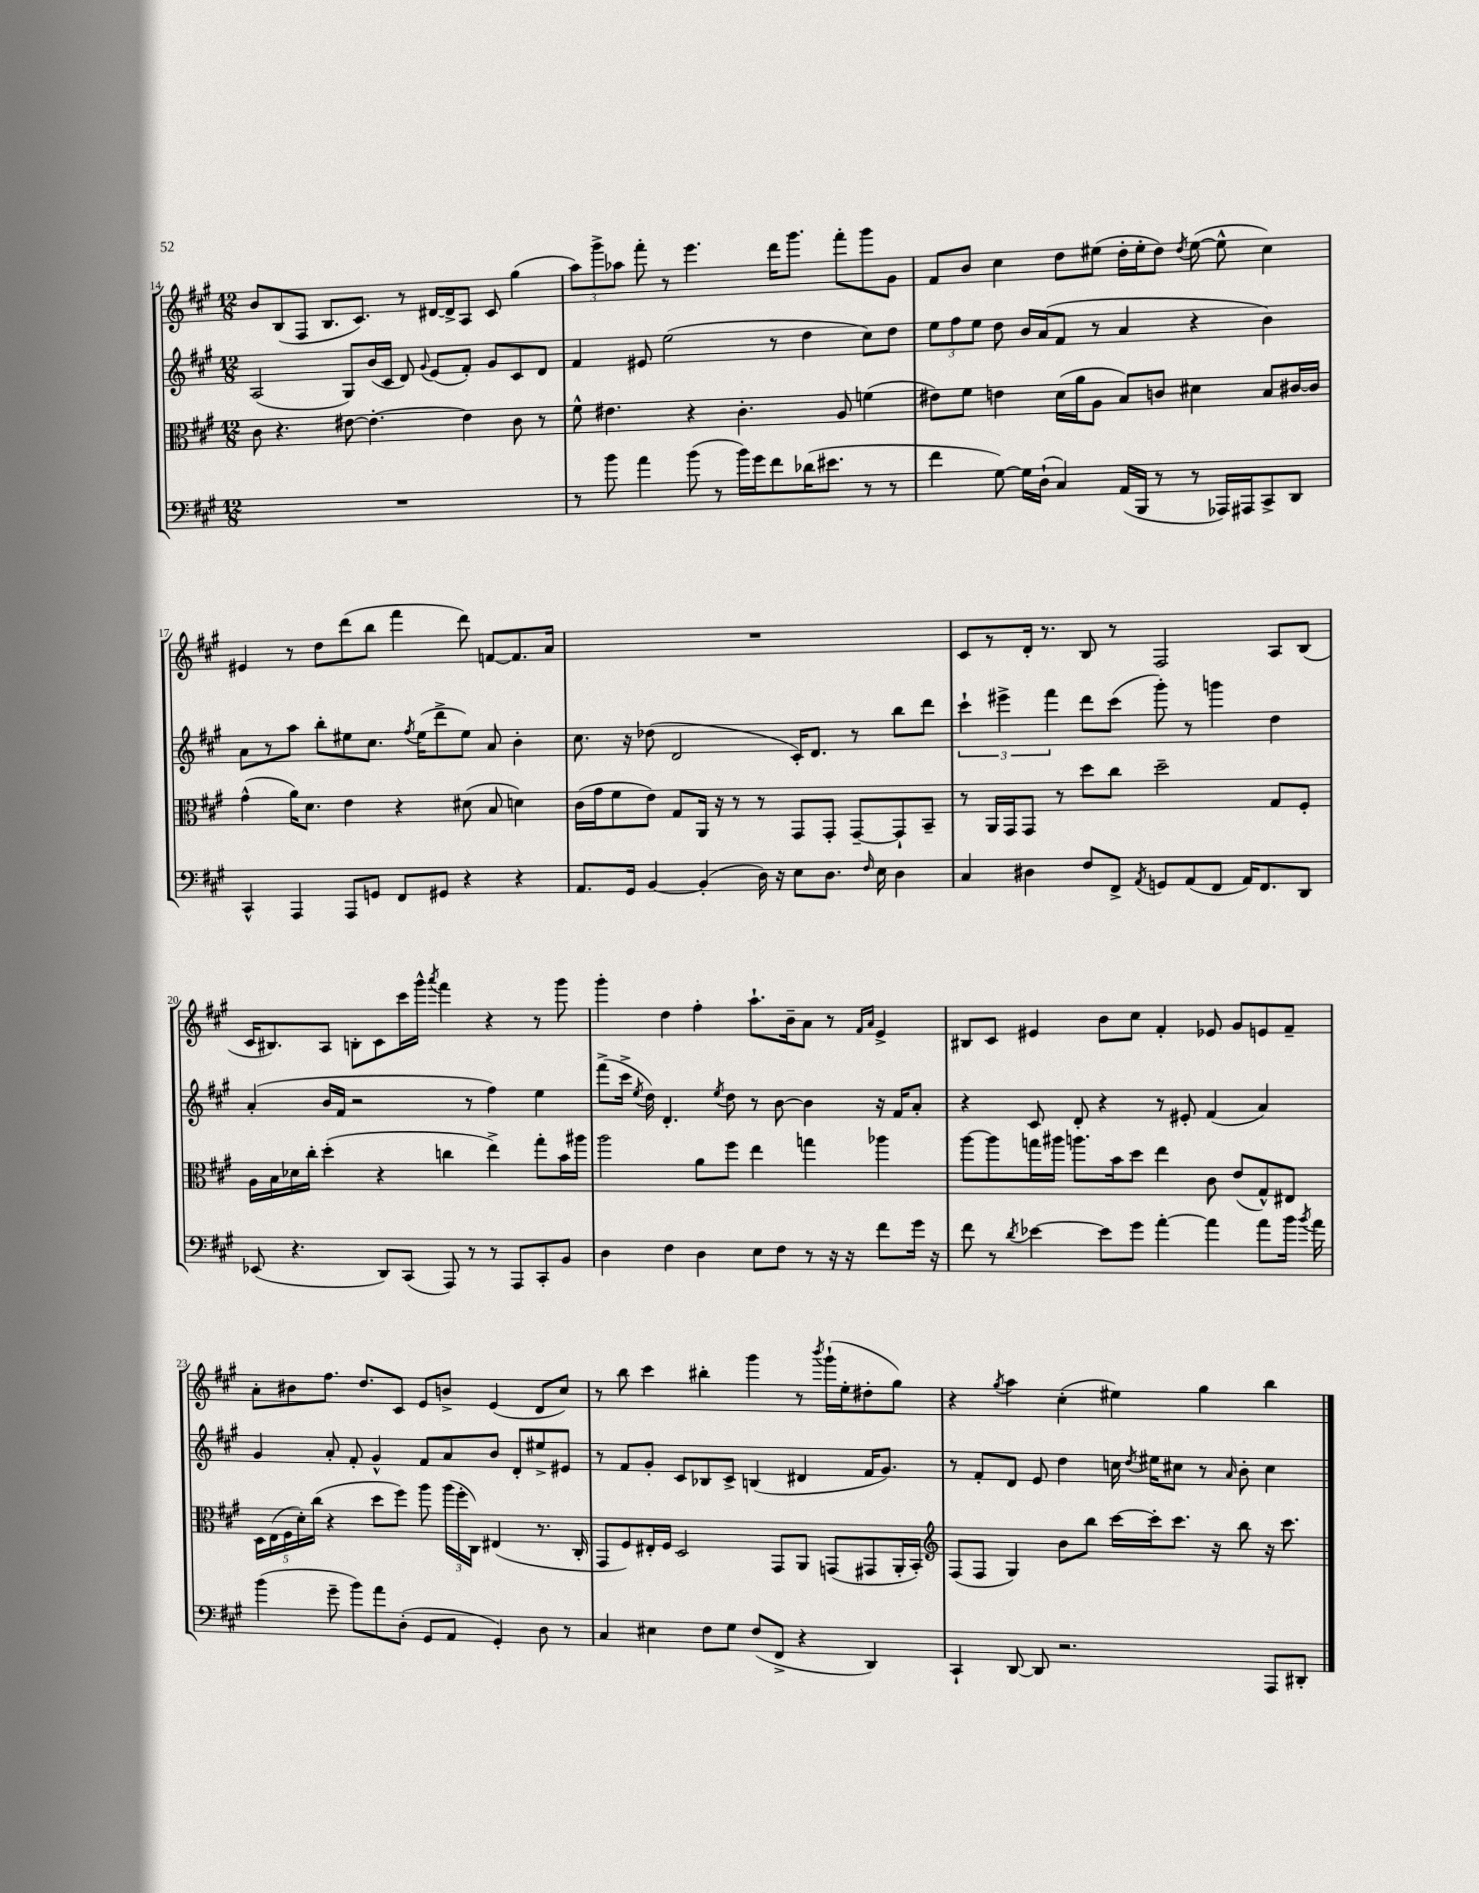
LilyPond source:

<<
\new StaffGroup <<
\new Staff = "s0" {
    \clef treble \key a \major \numericTimeSignature \time 12/8
    \autoBeamOff b'8[ b8( fis8] b8.[ cis'8.]) r8 dis'16[~ dis'16-> a8] cis'8 gis''4( |
    \tuplet 3/2 { a''8[) gis'''8-> aes''8] } fis'''8-. r8 e'''4. d'''16[ gis'''8.] fis'''8[-. gis'''8 gis'8] |
    fis'8[ b'8] cis''4 d''8[ eis''8]( d''16[-. eis''16-. d''8]) \acciaccatura { d''8 } eis''8~( eis''8-^ cis''4) |
    eis'4 r8 d''8[ d'''8( b''8] fis'''4 d'''8) f'8[~ f'8. a'16] |
    R1. |
    cis'8[ r8 d'16]-. r8. b8 r8 fis2 a8[ b8]( |
    cis'16[ bis8.) a8] b8[-. cis'8 cis'''16 gis'''16]-^ \acciaccatura { a'''8 } fis'''4 r4 r8 gis'''8 |
    gis'''4-. d''4 fis''4-. a''8.[-! b'16-- a'8] r8 \grace { fis'16[ a'16] } e'4-> |
    bis8[ cis'8] eis'4 b'8[ cis''8] fis'4-. ees'8 gis'8[ e'8 fis'8]-- |
    a'8[-. bis'8 fis''8.] d''8.[ cis'8] e'8[ b'8]-> e'4( d'8[ cis''8]) |
    r8 b''8 cis'''4 bis''4-. gis'''4 r8 \acciaccatura { b'''8 } gis'''16[-!( e''16-. dis''8-. gis''8]) |
    r4 \acciaccatura { gis''8 } a''4 cis''4-.( eis''4) gis''4 b''4 \bar "|." |
}
\new Staff = "s1" {
    \clef treble \key a \major \numericTimeSignature \time 12/8
    \autoBeamOff a2( gis8[) b'16( cis'16] d'8) \appoggiatura { gis'8 } e'8[( fis'8]-.) gis'8[ cis'8 d'8] |
    fis'4 eis'8 e''2( r8 d''4 cis''8[) d''8] |
    \tuplet 3/2 { e''8[ fis''8 e''8] } d''8 b'16[ a'16( fis'8] r8 a'4 r4 b'4) |
    a'8[ r8 a''8] b''8[-. eis''8 cis''8.] \acciaccatura { fis''8 } eis''16[( d'''8-> eis''8]) a'8 b'4-. |
    cis''8. r16 des''8( d'2 cis'16[-.) d'8.] r8 b''8[ d'''8] |
    \tuplet 3/2 { cis'''4-! eis'''4-> fis'''4 } d'''8[ cis'''8]( gis'''8-.) r8 g'''4 d''4 |
    a'4-.( b'16[ fis'16] r2 r8 fis''4) e''4 |
    fis'''8[->( cis'''16]-> \acciaccatura { e''8 } d''16) d'4.-. \acciaccatura { e''8 } d''8 r8 b'8~ b'4 r16 fis'16[ a'8]-. |
    r4 cis'8 d'8-. r4 r8 eis'8-. fis'4( a'4) |
    gis'4 a'8-. fis'8-. gis'4-^ fis'8[ a'8 b'8] d'8[-. eis''8-> eis'8] |
    r8 fis'8[ gis'8]-. cis'8[ bes8 cis'8]-> b4( dis'4 fis'16[ gis'8.]) |
    r8 fis'8[-. d'8] e'8 d''4 c''16 \acciaccatura { d''8 } eis''16[ cis''8] r8 \grace { a'16 } b'8-. cis''4 \bar "|." |
}
\new Staff = "s2" {
    \clef alto \key a \major \numericTimeSignature \time 12/8
    \autoBeamOff cis'8 r4. eis'8~ eis'4.~-. eis'4 cis'8 r8 |
    fis'8-^ eis'4. r4 cis'4.-. a8 f'4( |
    eis'8[) fis'8] e'4 d'16[( a'16 a8] b8[) c'8] dis'4 b8[ cis'16~ cis'16] |
    gis'4-^( a'16[) d'8.] e'4 r4 dis'8( b8 d'4) |
    cis'16[( gis'16 fis'8 e'8]) gis8[ a,16] r16 r8 r8 gis,8[ gis,8]-. gis,8[~-- gis,8-! b,8]-- |
    r8 a,16[ gis,16 gis,8] r8 d''8[ cis''8] d''2-- gis8[ fis8]-. |
    a16[ b16 des'16 cis''16]-. d''4-.( r4 c''4 e''4->) gis''8[-. b'16 ais''16] |
    a''2 a'8[ fis''8] e''4 g''4 aes''4 |
    a''8[~ a''8 g''16 ais''16] a''8.[ b'16 d''8] e''4 cis'8 e'8[( gis8-^) eis8] |
    \tuplet 5/4 { d16[ e16( fis16 d'16-.) cis''16]( } r4 d''8[ fis''8]) a''8 \tuplet 3/2 { a''16[( fis''16-. cis16]) } eis4( r8. cis16-. |
    gis,8[ fis8) eis16-. fis16] d2 gis,8[ a,8] g,8[( gis,8 a,16-. b,16]-.) |
    \clef treble fis8[( fis8] gis4) b'8[ b''8] cis'''16[~ cis'''16-. cis'''8.] r16 b''8 r16 cis'''8. \bar "|." |
}
\new Staff = "s3" {
    \clef bass \key a \major \numericTimeSignature \time 12/8
    \autoBeamOff R1. |
    r8 b'8 a'4 b'8( r8 b'16[) gis'16 fis'8 des'16( eis'8.] r8 r8 |
    fis'4 gis8~) gis16[ d16]-!( cis4) a,16[( b,,16] r8 r8 aes,,16[) ais,,16 cis,8-> d,8] |
    cis,4-^ a,,4 a,,8[ g,8] fis,8[ gis,8] r4 r4 |
    a,8.[ gis,16] b,4~ b,4-.( d16) r16 e8[ d8.] \grace { fis16 } e16 d4 |
    cis4 dis4 fis8[ fis,8]-> \acciaccatura { a,8 } g,8[ a,8( fis,8] a,16[) fis,8. d,8] |
    ees,8( r4. d,8[) cis,8]( a,,8) r8 r8 a,,8[ cis,8-. b,8] |
    d4 fis4 d4 e8[ fis8] r8 r16 r16 fis'8[ gis'16] r16 |
    fis'8 r8 \acciaccatura { d'8 } ees'4~ ees'8[ gis'8] a'4~-. a'4 a'8[ b'16] \acciaccatura { b'8 } a'16 |
    b'4( gis'8-- b'8[) a'8 d8]-.( gis,8[ a,8] gis,4-.) d8 r8 |
    cis4 eis4 fis8[ gis8] fis8[( fis,8]-> r4 d,4) |
    cis,4-! d,8~ d,8 r2. a,,8[ dis,8]-. \bar "|." |
}
>>
>>
\layout { \context { \Score currentBarNumber = #14 } }
